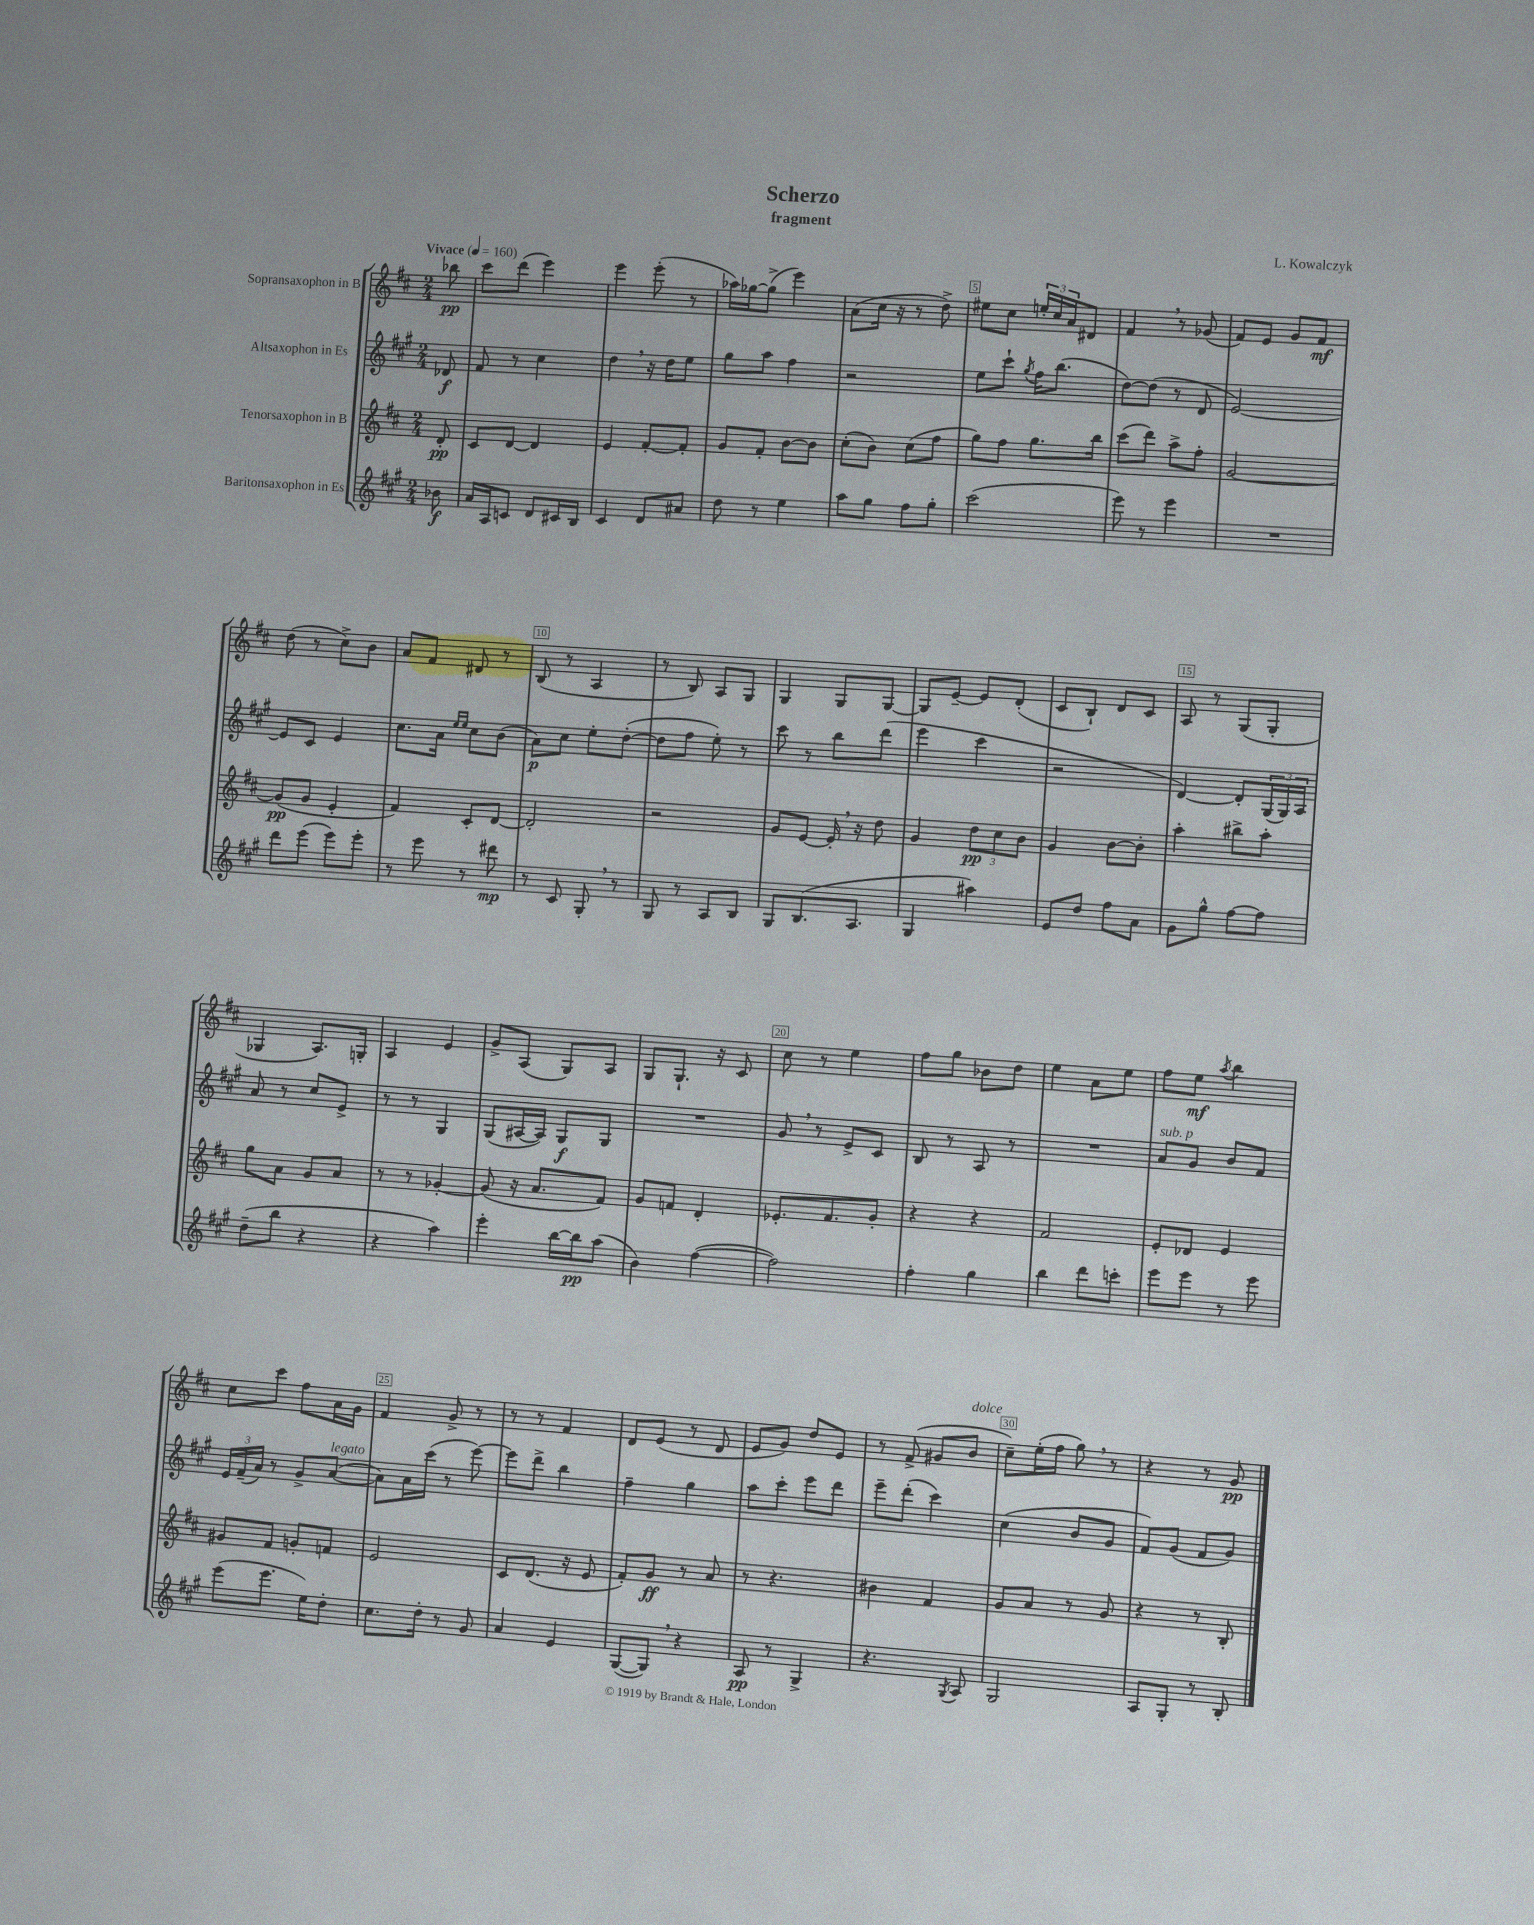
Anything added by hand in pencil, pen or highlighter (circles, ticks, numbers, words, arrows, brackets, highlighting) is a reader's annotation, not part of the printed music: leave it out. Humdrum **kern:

**kern	**kern	**kern	**kern
*staff4	*staff3	*staff2	*staff1
*clefG2	*clefG2	*clefG2	*clefG2
*k[f#c#g#]	*k[f#c#]	*k[f#c#g#]	*k[f#c#]
*M2/4	*M2/4	*M2/4	*M2/4
*MM160	*MM160	*MM160	*MM160
8b-	8d'	8d-	8bb-
=	=	=	=
16a	8c#	8f#	8ccc#
16A	.	.	.
8c	[8d	8r	(8ddd
8d	4d]	4cc#	4eee)
16c#	.	.	.
16B	.	.	.
=	=	=	=
4c#	4e	4dd	4eee
8d	[8f#'	16r	(8eee'
.	.	16dd	.
8a#	8f#']	8ee	8r
=	=	=	=
8dd	8g	8gg#	16aa-)
.	.	.	[16gg-
8r	8f#'	8aa	(8gg-^]
4ee	[8b	4ff#	4eee)
.	8b]	.	.
=	=	=	=
8aa	(8cc#'	2r	(8a
8gg#	8b)	.	16cc#
.	.	.	16r
8ff#	(8cc#	.	8r
8gg#'	8ff#	.	8dd^)
=	=	=	=
(2ccc#	8gg)	8ee	8ee#
.	8ff#	8ccc#`	8cc#
.	.	8qgg#	.
.	8.gg	16ff#	24ee'
.	.	.	24cc#
.	.	(8.bb	.
.	.	.	24a
.	.	.	8d#
.	16bb	.	.
=	=	=	=
8eee)	(8ccc#	[8dd)	4f#
8r	8ddd)	(8dd]	.
4eee	8aa^	8r	8r
.	8ff#'	8d	(8g-
=	=	=	=
2r	[2g	[2e)	8f#)
.	.	.	8e
.	.	.	8g
.	.	.	8f#
=	=	=	=
8ddd	(8g]	8e]	(8dd
(8eee	8g	8c#	8r
8eee)	4e'	4e	8cc#^)
8eee'	.	.	8b
=	=	=	=
8r	4f#)	8.cc#	8a
8eee	.	.	8f#
.	.	16a	.
.	.	16qqee	.
.	.	16qqee	.
8r	8c#'	8cc#	8d#
8ddd#	[8d	(8b	8r
=	=	=	=
8r	2d']	8a)	(8B
8c#	.	8cc#	8r
8G#'	.	8ee'	4A
8r	.	([8dd'	.
=	=	=	=
8G#	2r	8dd]	8r
8r	.	8ff#	8B)
8A	.	8ee')	8A
8B	.	8r	8G
=	=	=	=
8G#	8g	8ccc#	4G
(8.B	[8e	8r	.
.	16e']	8bb	8G
8.A	16r	.	.
.	8dd	(8ddd	[8G
=	=	=	=
4G#	4g	4eee	8G]
.	.	.	[8e~
4aa#)	12dd	4ccc#	8e]
.	12cc#	.	.
.	.	.	(8d'
.	12b	.	.
=	=	=	=
8e	4g	2r	8c#
8dd	.	.	8B`)
8ff#	[8b	.	8d
8a	8b']	.	8c#
=	=	=	=
8g#	4aa'	[4d)	8A
8gg#^^	.	.	8r
[8ff#	8bb#^	8d']	(8G
8ff#]	8aa'	(24G#	8G'
.	.	24G#)	.
.	.	24A	.
=	=	=	=
(8dd~	8gg	8a	4G-
8bb	8a	8r	.
4r	8g	8cc#	8.A)
.	8a	8e^	.
.	.	.	16G'
=	=	=	=
4r	8r	8r	4A
.	8r	8r	.
4aa)	[4g-'	4G#	4e
=	=	=	=
4eee'	(8g-]	(8G#	8g^
.	16r	[16A#	(8A
.	8.a	16A#])	.
[16bb	.	8G#	8G)
16bb]	.	.	.
(8aa	8f#)	8G#	8A
=	=	=	=
4b)	8g	2r	8G
.	8f	.	8.G`
([4ff#	4d'	.	.
.	.	.	16r
.	.	.	8c#
=	=	=	=
2ff#])	8.e-'	8g#	8cc#
.	.	8r	8r
.	8.f#	.	.
.	.	8e^	4ee
.	8g'	8c#	.
=	=	=	=
4ff#'	4r	8B	8ff#
.	.	8r	8gg
4gg#	4r	8A	8b-
.	.	8r	8dd
=	=	=	=
4bb	2f#	2r	4ee
8ddd	.	.	8a
8ccc'	.	.	8ee
=	=	=	=
8eee	8e'	8a	8ff#
8eee	8d-	8g#	8ee
.	.	.	8qaa
8r	4e	8b	4bb
8eee	.	8f#	.
=	=	=	=
(8eee	8g#	24e	8cc#
.	.	(24f#~	.
.	.	24a)	.
8.eee	8f#	8r	8ccc#
.	8g'	8g#^	8ff#
16ee)	.	.	.
8dd'	8f	([8a	16a
.	.	.	16g
=	=	=	=
8.cc#	2e	8a])	4f#
.	.	16a	.
16dd'	.	(16ccc#	.
8r	.	8r	8g^
8g#	.	[8eee)	8r
=	=	=	=
4a	8c#	8eee]	8r
.	(8.d	8ddd^	8r
4e	.	4bb	4f#
.	16r	.	.
.	8e	.	.
=	=	=	=
([8G#	8f#')	4ff#~	8d
8G#])	8g	.	(8e
4r	8r	4gg#	8r
.	8a	.	8d
=	=	=	=
8A	8r	8aa	8e
8r	4.r	8ccc#'	8g)
4G#^	.	8eee	8dd
.	.	8ddd	8e
=	=	=	=
4.r	4b#	8eee~	8r
.	.	(8ddd'	(8f#^
.	4f#	4ccc#)	8g#
8qG#	.	.	.
8A	.	.	8b
=	=	=	=
2G#	8g	(4cc#	8cc#~)
.	8a	.	(16ee'
.	.	.	16ff#
.	8r	8b	8gg)
.	8g	8g#	8r
=	=	=	=
8A	4r	8f#)	4r
8G#'	.	(8g#	.
8r	8r	8f#	8r
8B'	8B'	8g#)	8g
==	==	==	==
*-	*-	*-	*-
